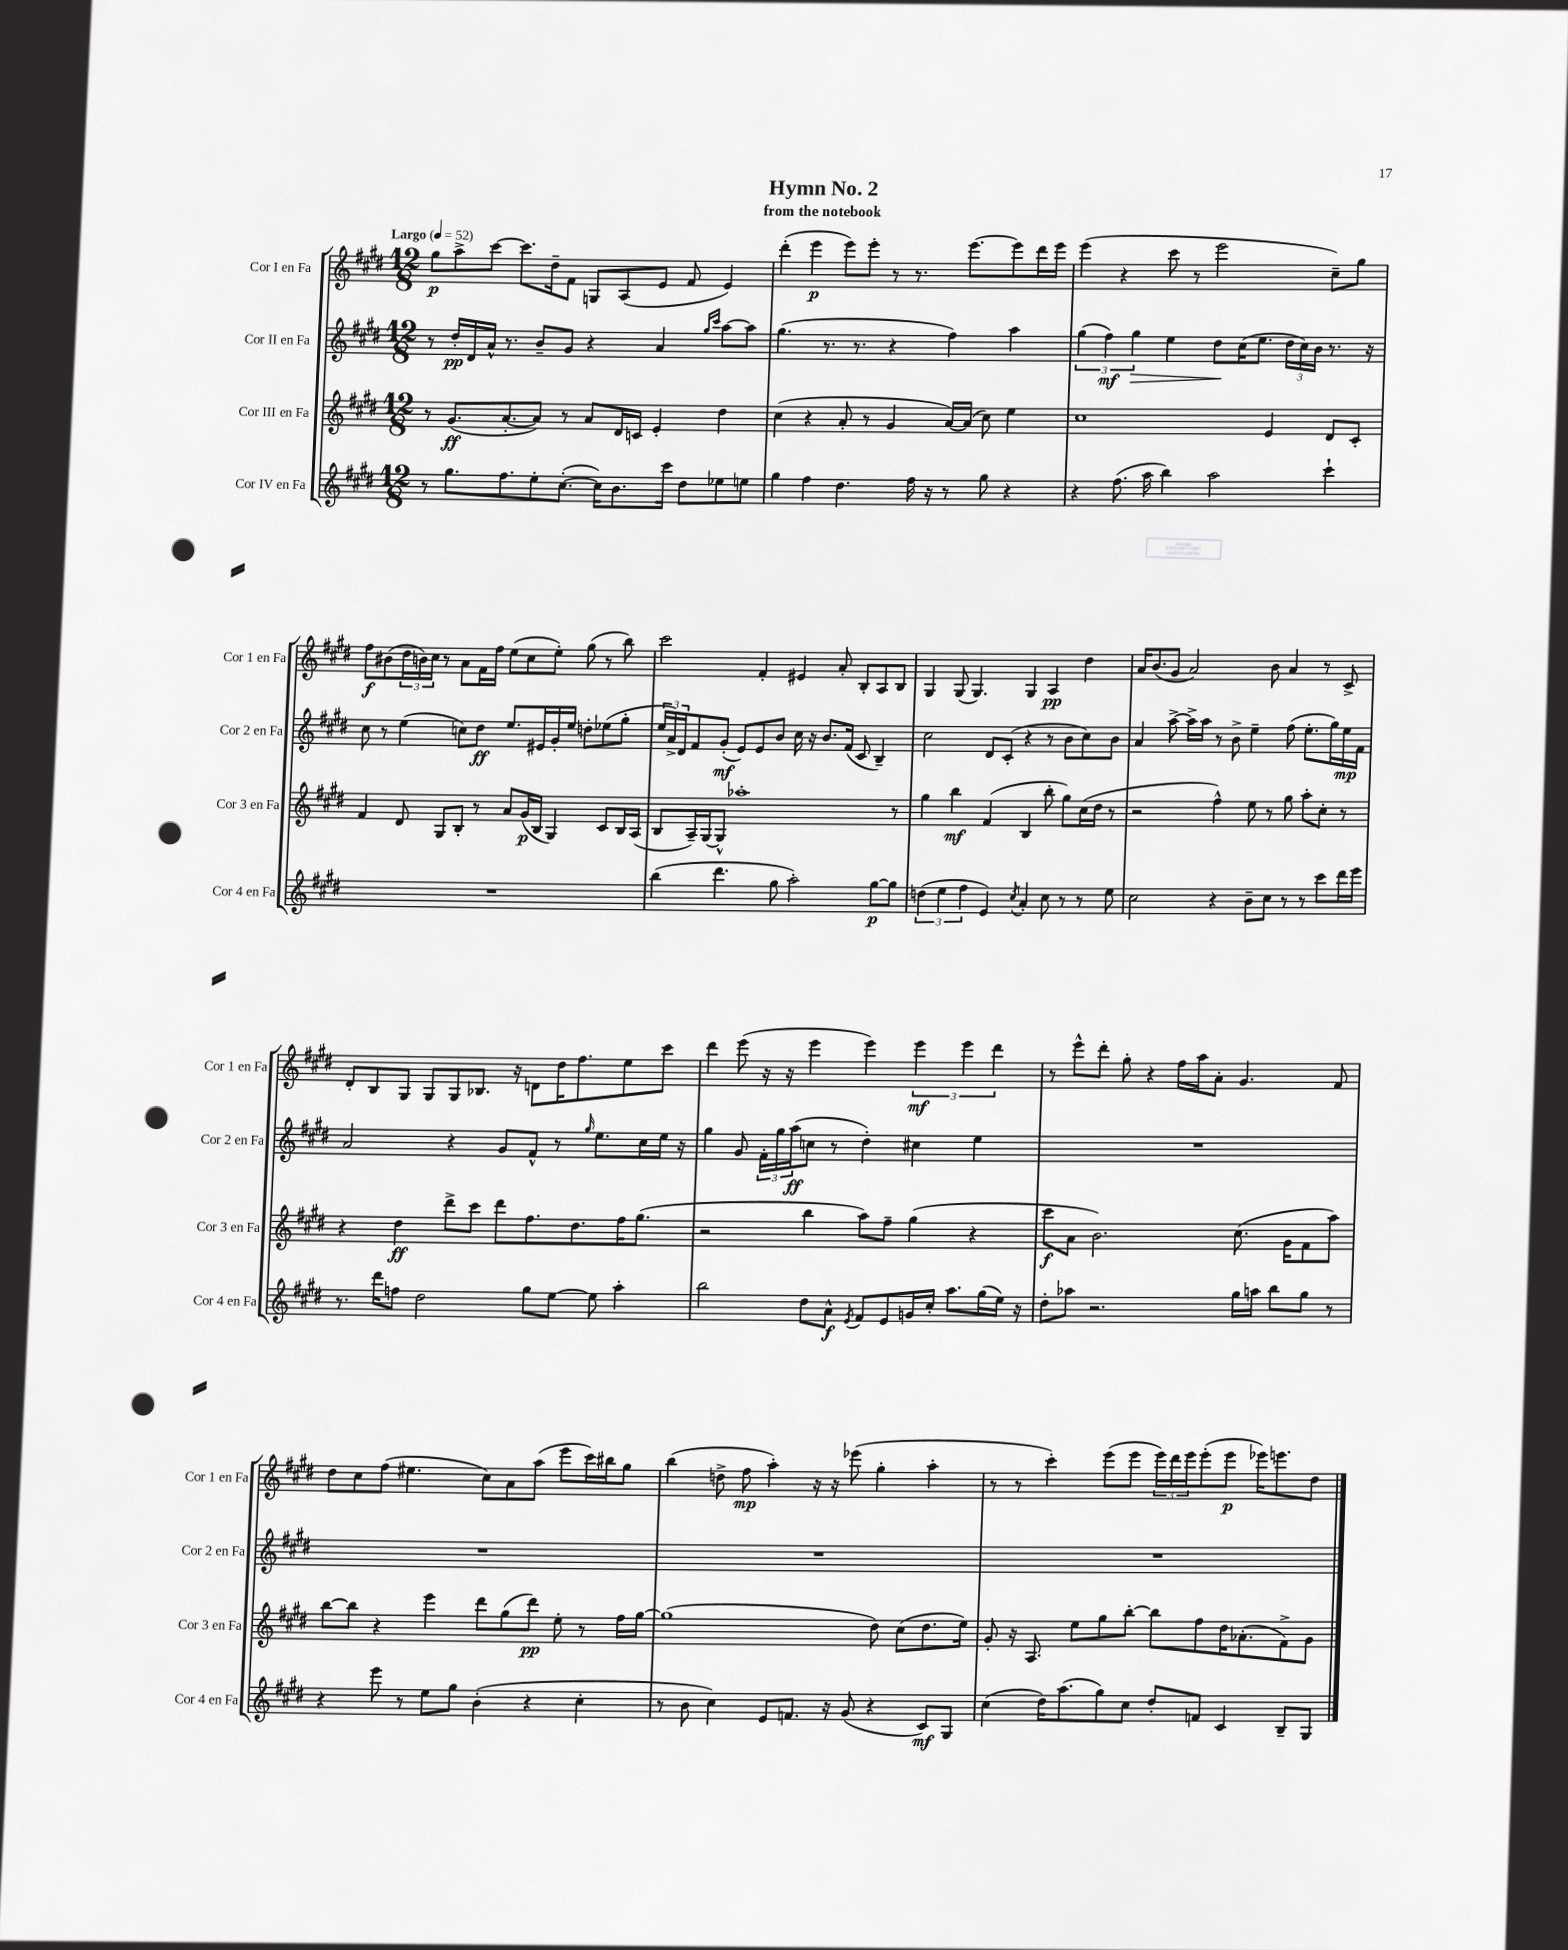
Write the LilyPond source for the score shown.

\header { title = "Hymn No. 2" subtitle = "from the notebook" }
<<
\new StaffGroup <<
\new Staff = "s0" \with { instrumentName = "Cor I en Fa" shortInstrumentName = "Cor 1 en Fa" } {
    \clef treble \key e \major \numericTimeSignature \time 12/8 \tempo "Largo" 4 = 52
    gis''8\p a''8-> cis'''8~ cis'''8. dis''16-- fis'8 g8 a8( e'8 fis'8 e'4) |
    dis'''4-.( e'''4\p e'''8) e'''8-. r8 r8. e'''8.~ e'''8 dis'''16 e'''16 |
    e'''4( r4 cis'''8 r8 e'''2 cis''8--) gis''8 |
    fis''8\f bis'8( \tuplet 3/2 { dis''16 b'16) cis''16 } r8 a'8 fis'16 fis''16 e''8( cis''8 e''8-.) gis''8( r8 b''8) |
    cis'''2 fis'4-. eis'4 a'8-. b8-. a8 b8 |
    gis4 gis8( gis4.) gis4 a4\pp dis''4 |
    a'16 b'8.( gis'8 a'2) b'8 a'4 r8 cis'8-> |
    dis'8-. b8 gis8 gis8 gis8 bes8. r16 d'8 dis''16 fis''8. e''8 cis'''8 |
    dis'''4 e'''8( r16 r16 e'''4 e'''4) \tuplet 3/2 { e'''4\mf e'''4 dis'''4 } |
    r8 e'''8-^ dis'''8-. gis''8-. r4 fis''16 a''16 a'8-. gis'4. fis'8 |
    dis''8 cis''8 fis''8( eis''4. cis''8) a'8 a''8( e'''8 cis'''16) bis''16 gis''8 |
    b''4( d''8-> fis''8\mp a''4-.) r16 r16 ees'''8( gis''4-. a''4-. |
    r8 r8 cis'''4-.) e'''8( e'''8 \tuplet 3/2 { e'''16) dis'''16 e'''16 } e'''8-.( e'''8\p ees'''16) e'''8. dis''8 \bar "|." |
}
\new Staff = "s1" \with { instrumentName = "Cor II en Fa" shortInstrumentName = "Cor 2 en Fa" } {
    \clef treble \key e \major \numericTimeSignature \time 12/8
    r8 dis''16-.\pp dis'16 a'16-^ r8. b'8-- gis'8 r4 a'4 \grace { gis''16 cis'''16 } a''8~ a''8 |
    gis''4.( r8. r8. r4 fis''4) a''4 |
    \tuplet 3/2 { gis''4( fis''4\mf) gis''4\> } e''4 dis''8\! cis''16( e''8. \tuplet 3/2 { dis''16 cis''16) b'16 } r8. r16 |
    cis''8 r8 e''4( c''8) dis''8\ff e''8. eis'16 gis'16-. e''16 d''8-. ees''8( gis''8-. |
    \tuplet 3/2 { e''16 a'16->) dis'16 } fis'8 gis'8-.\mf( e'8) e'8 b'8 cis''16 r16 b'8. fis'16( cis'8 b4--) |
    cis''2 dis'8 cis'8-.( r4 r8 b'8 cis''8) b'8 |
    a'4 a''8~-> a''16-> a''16 r8 b'8-> e''4-- fis''8( e''8.-. gis''16) e''16\mp fis'16 |
    a'2 r4 gis'8 fis'8-^ r8 \grace { gis''16 } e''8. cis''16 e''16 r16 |
    gis''4 gis'8 \tuplet 3/2 { fis'16-. gis''16 a''16\ff( } c''8 r8 dis''4-.) cis''4 e''4 |
    R1. |
    R1. |
    R1. |
    R1. \bar "|." |
}
\new Staff = "s2" \with { instrumentName = "Cor III en Fa" shortInstrumentName = "Cor 3 en Fa" } {
    \clef treble \key e \major \numericTimeSignature \time 12/8
    r8 gis'8.\ff( a'8.~-. a'8) r8 a'8 dis'16 c'16 e'4-. dis''4 |
    cis''4( r4 a'8-. r8 gis'4 a'16~) a'16( cis''8) e''4 |
    cis''1 e'4 dis'8 cis'8-. |
    fis'4 dis'8 gis8 b8-. r8 a'8 gis'16\p( b16 gis4) cis'8 b16 a16( |
    b8 a16--) gis16~ gis8-^ aes''1-. r8 |
    gis''4 b''4\mf fis'4( b4 b''8-. gis''8) cis''16( dis''16 r8 |
    r2 fis''4-^) e''8 r8 gis''8 a''8-. cis''8-. r8 |
    r4 dis''4\ff dis'''8-> cis'''8 dis'''8 fis''8. dis''8. fis''16 gis''8.( |
    r2 b''4 a''8) fis''8-- gis''4( r4 |
    cis'''8\f a'8 b'2.) cis''8.( gis'16 fis'8 a''8) |
    b''8~ b''8 r4 e'''4 dis'''8 gis''8( dis'''8\pp) e''8-. r8 fis''16 gis''16~ |
    gis''1( dis''8) cis''8( dis''8. e''16) |
    gis'8-. r16 a8. e''8 gis''8 b''8~-. b''8 fis''8 dis''16 aes'8.-.( fis'8->) gis'8 \bar "|." |
}
\new Staff = "s3" \with { instrumentName = "Cor IV en Fa" shortInstrumentName = "Cor 4 en Fa" } {
    \clef treble \key e \major \numericTimeSignature \time 12/8
    r8 gis''8. fis''8. e''8-. cis''8.~-.( cis''16) b'8. cis'''16 dis''8 ees''8 e''8 |
    gis''4 fis''4 dis''4. fis''16 r16 r8 gis''8 r4 |
    r4 fis''8.( a''16 b''4) a''2 cis'''4-! |
    R1. |
    b''4( dis'''4. gis''8 a''2-.) gis''8~\p gis''8 |
    \tuplet 3/2 { d''4( e''4 fis''4 } e'4) \acciaccatura { cis''8 } a'4-. cis''8 r8 r8 e''8 |
    cis''2 r4 b'8-- cis''8 r8 r8 cis'''8 dis'''16 e'''16 |
    r8. dis'''16 f''8 dis''2 gis''8 e''8~ e''8 a''4-. |
    b''2 dis''8 a'8-^\f \acciaccatura { e'8 } fis'8 e'8 g'16 cis''16-. a''8. gis''16( e''16) r16 |
    dis''8-. aes''8 r2. gis''16 a''16 b''8 gis''8 r8 |
    r4 e'''8 r8 e''8 gis''8 b'4-.( r4 cis''4-. |
    r8 b'8 cis''4) e'8 f'8. r16 gis'8( r4 cis'8\mf) gis8 |
    cis''4( dis''16) a''8.( gis''8) cis''8 dis''8-. f'8 cis'4 b8-- gis8 \bar "|." |
}
>>
>>
\layout { \context { \Score \remove "Bar_number_engraver" } }
